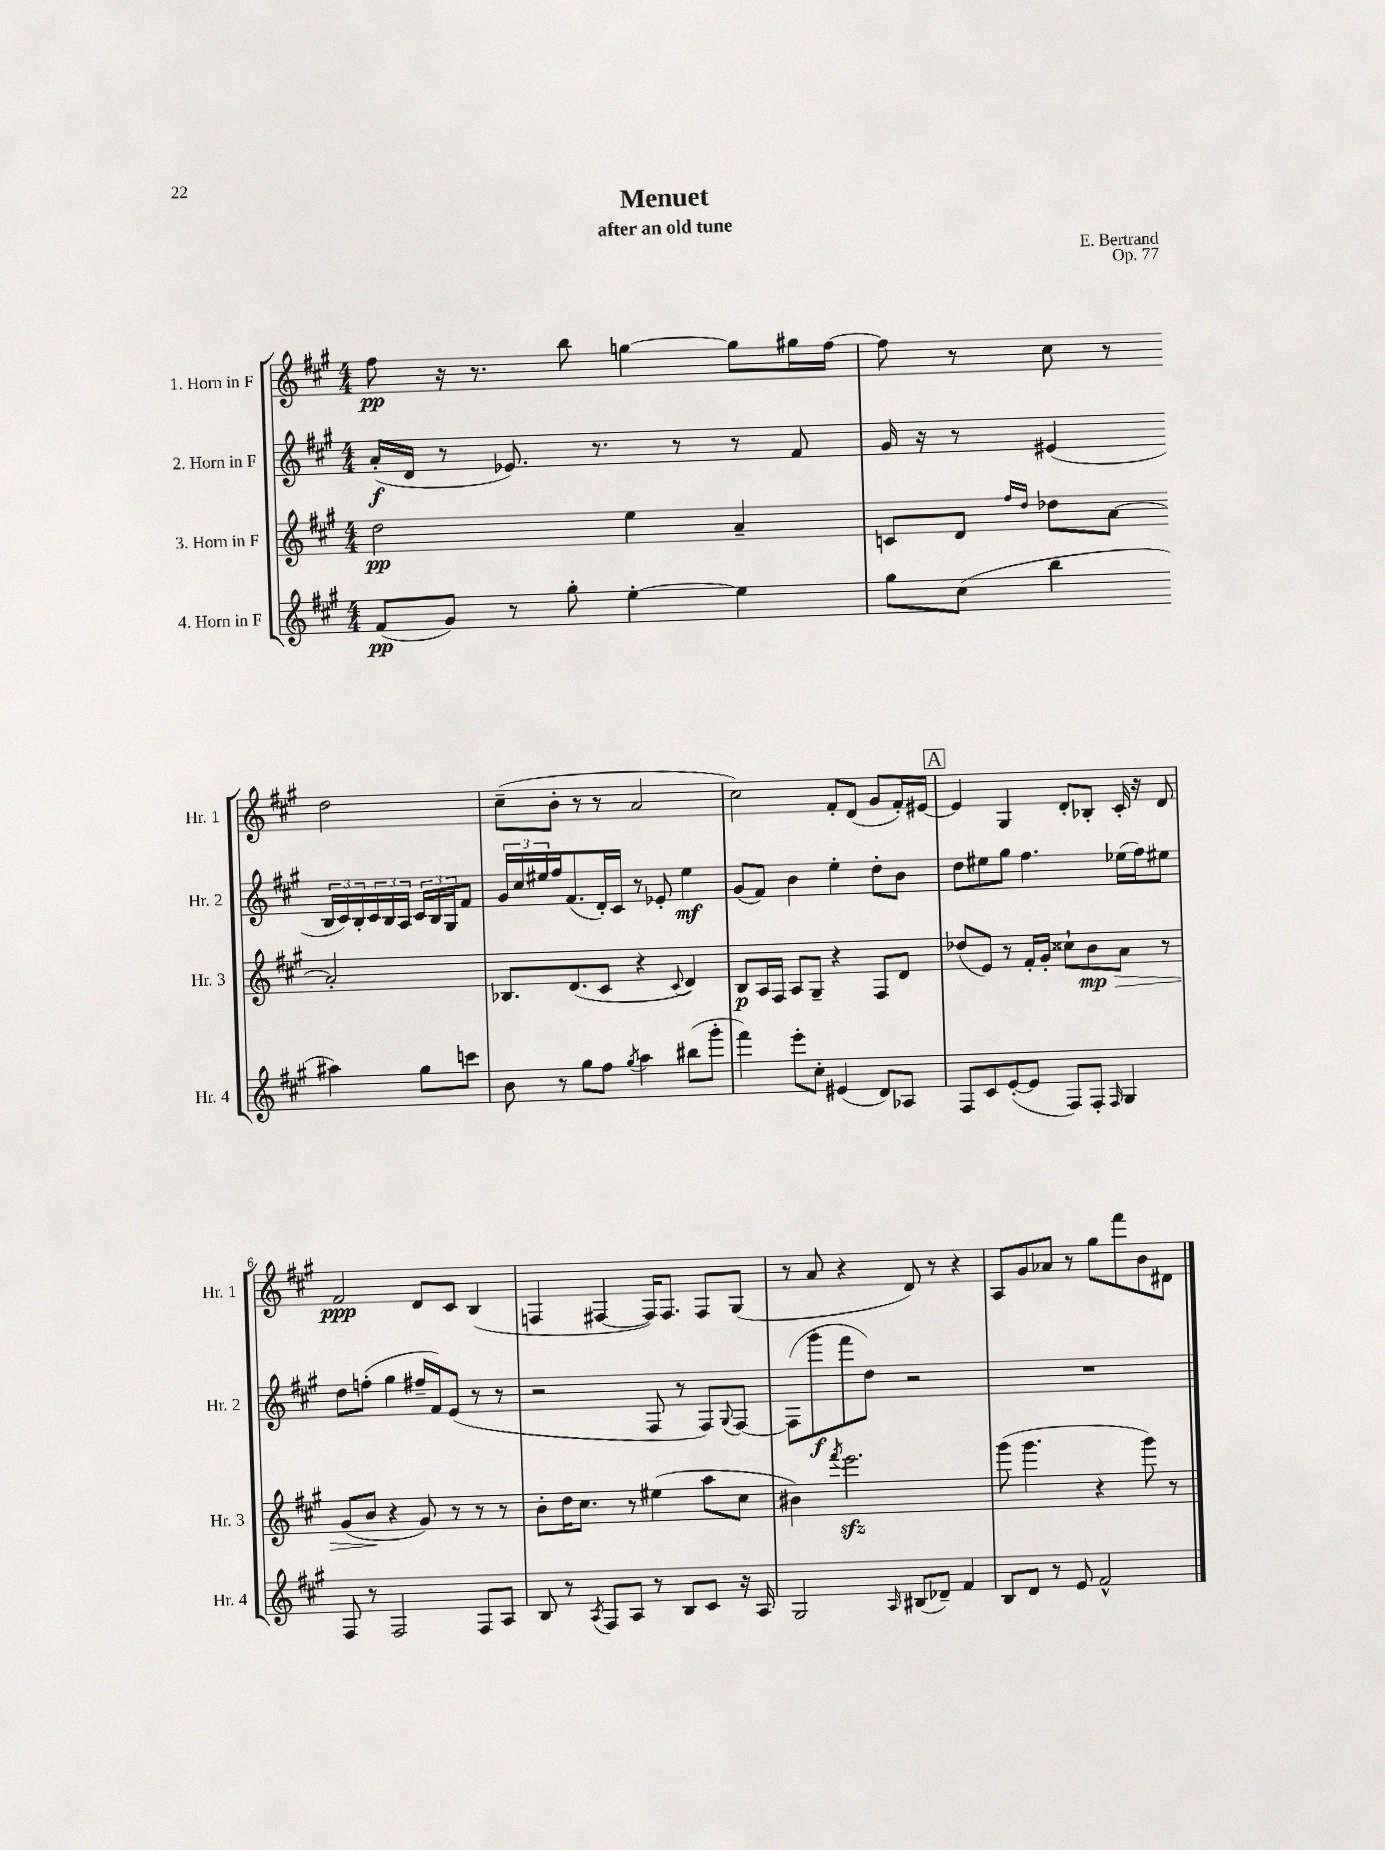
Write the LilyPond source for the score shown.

\header { title = "Menuet" composer = "E. Bertrand" subtitle = "after an old tune" opus = "Op. 77" }
<<
\new StaffGroup <<
\new Staff = "s0" \with { instrumentName = "1. Horn in F" shortInstrumentName = "Hr. 1" } {
    \clef treble \key a \major \numericTimeSignature \time 4/4
    fis''8\pp r16 r8. b''8 g''4~ g''8 gis''16 fis''16~ |
    fis''8 r8 cis''8 r8 d''2 |
    cis''8--( b'8-. r8 r8 a'2 |
    cis''2) fis'8-. d'8( gis'8 fis'16-.) eis'16~ |
    \mark \markup { \box "A" } eis'4 gis4 d'8-. bes8-. cis'16-. r16 d'8 |
    fis'2\ppp d'8 cis'8 b4( |
    f4 fis4~ fis16) fis8. fis8 gis8( |
    r8 a'8 r4 d'8) r8 r4 |
    a8 gis'8 aes'8 r8 gis''8 fis'''8 b'8 dis'8 \bar "|." |
}
\new Staff = "s1" \with { instrumentName = "2. Horn in F" shortInstrumentName = "Hr. 2" } {
    \clef treble \key a \major \numericTimeSignature \time 4/4
    a'16-.\f( d'16 r8 ees'8.) r8. r8 r8 fis'8 |
    gis'16 r16 r8 eis'4( \tuplet 3/2 { b16 cis'16) b16-. } \tuplet 3/2 { cis'16 b16 a16 } \tuplet 3/2 { cis'16 b16 gis16 } fis'8 |
    \tuplet 3/2 { gis'16 cis''16 eis''16 } fis''16 fis'8.( d'16-.) cis'16 r8 ees'8-. eis''4\mf |
    gis'8( fis'8) b'4 e''4-. d''8-. b'8 |
    \mark \markup { \box "A" } d''8 eis''8 gis''8 fis''4. ees''16( fis''16) eis''8 |
    d''8 f''8-.( gis''4 fis''16-- fis'16) e'8( r8 r8 |
    r2 fis8 r8 fis8) \appoggiatura { gis8 } fis8~ |
    fis8( gis'''8-.\f fis'''8 d''8) r2 |
    R1 \bar "|." |
}
\new Staff = "s2" \with { instrumentName = "3. Horn in F" shortInstrumentName = "Hr. 3" } {
    \clef treble \key a \major \numericTimeSignature \time 4/4
    d''2\pp e''4 a'4-- |
    c'8 d'8 \grace { fis''16 d''16 } des''8 a'8~ a'2-. |
    bes8. d'8.( cis'8 r4 \appoggiatura { cis'8 } d'4) |
    b8\p a16 fis16 a8 gis8-- r4 fis8 d'8 |
    \mark \markup { \box "A" } des''8( e'8) r8 fis'16-. gis'16-. cisis''8-! b'8\mp\> a'8 r8 |
    gis'8( b'8\! r4 gis'8) r8 r8 r8 |
    b'8-. d''16 cis''8. r8 eis''4( a''8 cis''8 |
    bis'4) \acciaccatura { fis'''8 } e'''2.\sfz |
    gis'''8( gis'''4. r4 gis'''8) r8 \bar "|." |
}
\new Staff = "s3" \with { instrumentName = "4. Horn in F" shortInstrumentName = "Hr. 4" } {
    \clef treble \key a \major \numericTimeSignature \time 4/4
    fis'8\pp( gis'8) r8 gis''8-. e''4~-. e''4 |
    gis''8 cis''8( b''4 ais''4) gis''8 c'''8 |
    b'8 r8 gis''8 fis''8 \acciaccatura { gis''8 } a''4 bis''8( gis'''8-. |
    fis'''4) e'''8-. cis''8-. eis'4( d'8) aes8 |
    \mark \markup { \box "A" } fis8 cis'8 e'8~-.( e'8 fis8) fis8-. \grace { fis16 } gis4 |
    fis8 r8 fis2 fis8 a8 |
    b8 r8 \acciaccatura { a8 } fis8 a8 r8 b8 cis'8 r16 a16 |
    gis2 \grace { a16 } bis8( des'8--) fis'4 |
    b8 d'8 r8 e'8 fis'2-^ \bar "|." |
}
>>
>>
